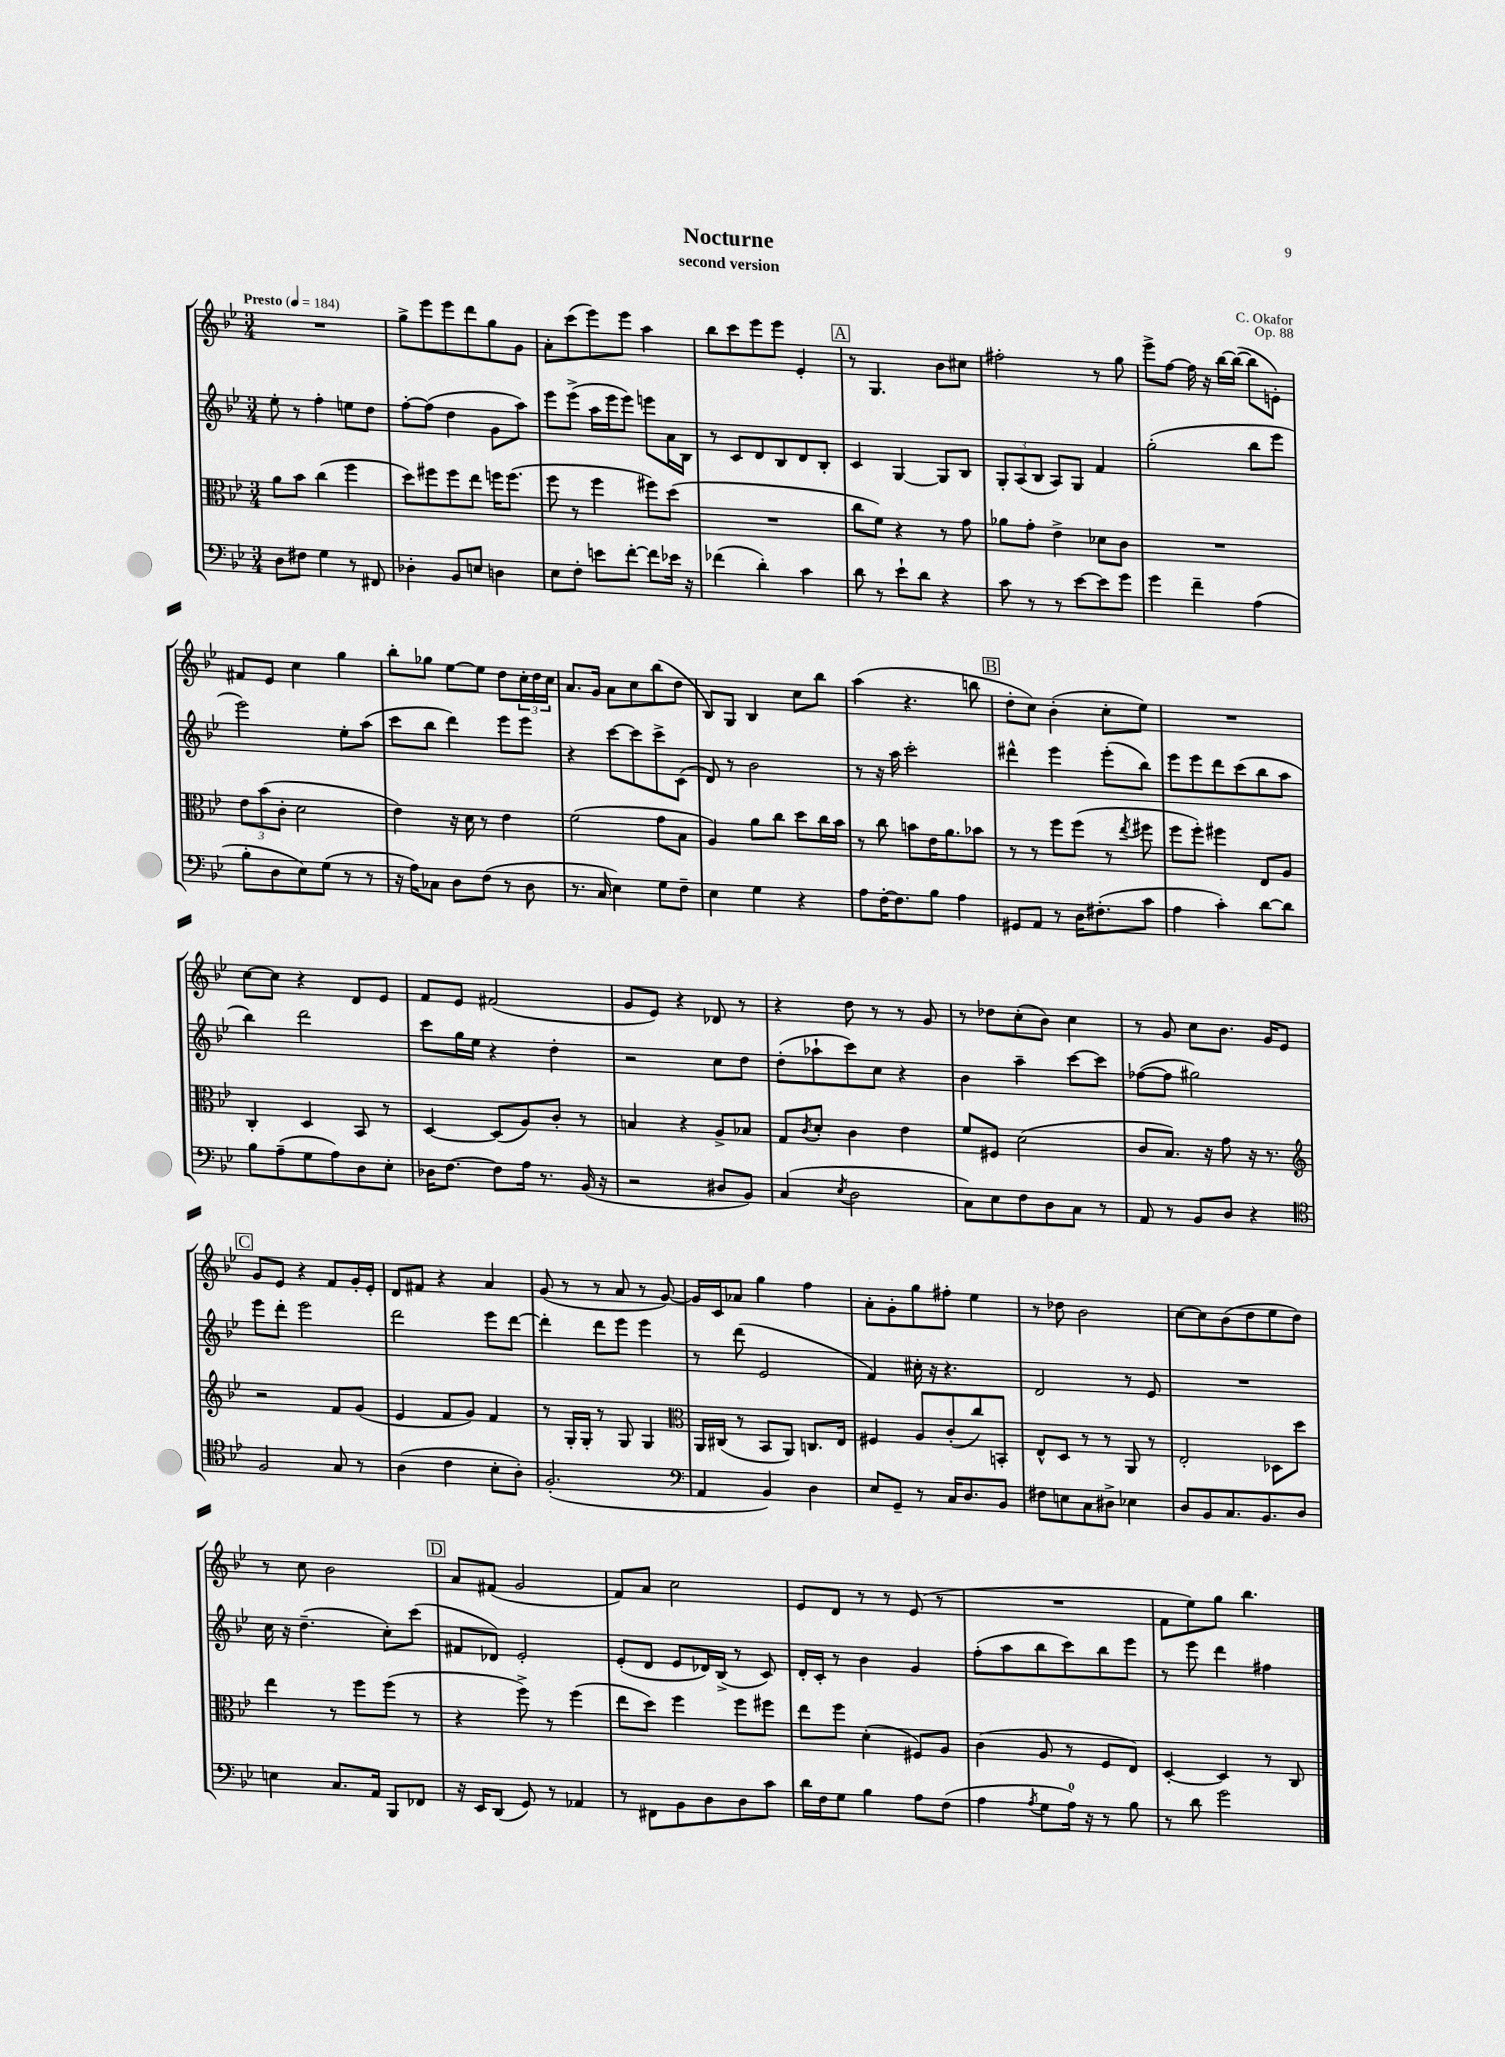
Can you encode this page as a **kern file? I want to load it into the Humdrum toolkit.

**kern	**kern	**kern	**kern
*staff4	*staff3	*staff2	*staff1
*clefF4	*clefC3	*clefG2	*clefG2
*k[b-e-]	*k[b-e-]	*k[b-e-]	*k[b-e-]
*M3/4	*M3/4	*M3/4	*M3/4
*MM184	*MM184	*MM184	*MM184
8D	8a	8ee-'	2.r
8F#	8b-	8r	.
4G	(4cc	4ff'	.
8r	4ff	8ee	.
8FF#	.	8dd	.
=	=	=	=
4D-'	8dd)	[8ff'	8gg^
.	8ff#	(8ff]	8eee-
8BB-	8ff#	4dd	8eee-
8E	8ee-	.	8ddd
4D	16ff	8g	8gg
.	(8.ff	.	.
.	.	8aa)	8g
=	=	=	=
8E-	8ff	8eee-	8a'
8F'	8r	(8eee-^	(8ccc
8e	4ff	16aa	8eee-)
.	.	16eee-	.
[8f'	.	8eee-)	8eee-
8f]	8ff#)	8eee	4aa
16e-	(8dd	16a	.
16r	.	16B-	.
=	=	=	=
(4f-	2.r	8r	8bb-
.	.	8c	8ccc
4d')	.	8d	8eee-
.	.	8B-	8eee-
4c	.	8d	4e-'
.	.	8B-'	.
=	=	=	=
8d	8cc	4c	8r
8r	8f)	.	4.G
8e-`	4r	[4G	.
8d	.	.	.
4r	8r	8G]	8b-
.	8g	8B-	8cc#
=	=	=	=
8c	8a-	12G'	2ff#'
.	.	(12A	.
8r	8g'	.	.
.	.	12B-	.
8r	4e-^	8A)	.
[8e-	.	8G	.
8e-]	8d-	4f	8r
8g	8c	.	8gg
=	=	=	=
4g	2.r	(2gg'	8eee-^
.	.	.	[8ff
4f~	.	.	16ff]
.	.	.	16r
.	.	.	[16bb-
.	.	.	(16bb-_
(4A	.	8bb-	8bb-]
.	.	8eee-	8e')
=	=	=	=
8B-'	12e-	2eee-)	8f#
.	(12b-	.	.
8D	.	.	8e-
.	12c'	.	.
8E-)	2d	.	4cc
(8G	.	.	.
8r	.	8ee-'	4gg
8r	.	(8aa	.
=	=	=	=
16r	4e-)	8ccc	8bb-'
16A)	.	.	.
8C-	.	8bb-	8gg-
8D	16r	4ddd)	[8ee-
.	16d	.	.
(8F	8r	.	8ee-]
8r	4e-	8eee-	8dd
8D	.	8eee-	24cc'
.	.	.	24dd
.	.	.	24cc
=	=	=	=
8.r	(2f	4r	8.a
16C	.	.	16g
4E-)	.	[8ccc	8a
.	.	8ccc]	8cc
8G	8g	8ccc^	(8bb-
8F~	8B-	(8c	8dd
=	=	=	=
4E-	4A)	8d)	8B-)
.	.	8r	8G
4G	8a	2b-	4B-
.	8cc	.	.
4r	8dd	.	8cc
.	16cc	.	8bb-
.	16b-	.	.
=	=	=	=
8A	8r	8r	(4aa
[16F'	8cc	16r	.
8.F]	.	16aa	.
.	8b	2ccc'	4.r
8B-	16e-	.	.
.	8.a	.	.
4A	.	.	.
.	8b-	.	8bb
=	=	=	=
8GG#	8r	4ddd#^^	8dd'
8AA	8r	.	8cc)
8r	8ff	4eee-	(4b-'
16D	(8ff	.	.
(8.F#'	.	.	.
.	8r	(8eee-'	8cc'
.	8qee-	.	.
8c	8ff#	8bb-)	8ee-)
=	=	=	=
4A	8ff	8eee-	2.r
.	8ff')	8eee-	.
4c')	4ff#	8ddd	.
.	.	(8ccc	.
[8d	8E-	8bb-	.
8d]	8A	8aa	.
=	=	=	=
8B-	4C'	4bb-)	[8cc
(8A~	.	.	8cc]
8G	4D	2ddd	4r
8A)	.	.	.
8D	8BB-	.	8d
8E-'	8r	.	8e-
=	=	=	=
16D-	[4D	8ccc	8f
[8.F	.	.	.
.	.	16gg	8e-
.	.	16ee-	.
8F]	(8D]	4r	(2f#
16A	8A)	.	.
8.r	.	.	.
.	8c'	4dd'	.
(16BB-	8r	.	.
16r	.	.	.
=	=	=	=
2r	4B	2r	8g
.	.	.	8e-)
.	4r	.	4r
8D#	8A^	8cc	8d-
8BB-)	8B-	8dd	8r
=	=	=	=
(4C	8G	(8dd'	4r
.	8qc	.	.
.	8d'	8aa-`	.
8qE-	.	.	.
2D	4c	8ccc)	8dd
.	.	8cc	8r
.	4e-	4r	8r
.	.	.	8g
=	=	=	=
8C)	8f	4b-	8r
8E-	8F#	.	8dd-
8F	(2d	4aa~	(8cc'
8D	.	.	8b-)
8C	.	[8ccc	4cc
8r	.	8ccc]	.
=	=	=	=
8AA	8c	([8ff-	8r
8r	8.B-)	8ff-]	8g
8BB-	.	2gg#)	8cc
.	16r	.	.
8D	8g	.	8.b-
4r	16r	.	.
.	8.r	.	16g
.	.	.	8e-
=	=	=	=
*clefC4	*clefG2	*	*
2F	2r	8eee-	8g
.	.	8ddd'	8e-
.	.	2eee-	4r
8G	8f	.	8f
8r	(8g	.	16g'
.	.	.	16e-'
=	=	=	=
(4A	4e-	2ddd	8d
.	.	.	8f#
4c	8f	.	4r
.	8g)	.	.
8B-'	4f	8eee-	4a
8A')	.	[8ddd	.
=	=	=	=
(2.F'	8r	4ddd']	(8g
.	16G'	.	8r
.	16G'	.	.
.	8r	8ddd	8r
.	8G	8eee-	8a
.	4G	4eee-	8r
.	.	.	[8g)
=	=	=	=
*clefF4	*clefC3	*	*
4AA	16AA	8r	16g]
.	(16C#	.	16c
.	8r	(8ddd	8a-
4BB-)	8BB-	2e-	4gg
.	8AA)	.	.
4D	8.C	.	4ff
.	16E-	.	.
=	=	=	=
8E-	4F#	4f)	8a'
8GG~	.	.	8g'
8r	8A	16cc#'	8gg
.	.	16r	.
16C	(8c'	4.r	8ff#'
8.D	.	.	.
.	8cc)	.	4ee-
8BB-	8BB'	.	.
=	=	=	=
8F#	8E-^^	2d	8r
8E	8D	.	8dd-
8C	8r	.	2b-
8D#^	8r	.	.
4E-	8AA	8r	.
.	8r	8e-	.
=	=	=	=
8D	2E-'	2.r	[8cc
8BB-	.	.	8cc]
8.C	.	.	(8b-
.	.	.	8dd
8.BB-	.	.	.
.	8D-	.	8ee-
8D	8dd	.	8dd)
=	=	=	=
4E	4ee-	16cc	8r
.	.	16r	.
.	.	(4.dd~	8cc
8.C	8r	.	2b-
.	8ff	.	.
16AA	.	.	.
8BBB-	(8ff	8cc')	.
8FF-	8r	(8ccc	.
=	=	=	=
16r	4r	8f#	8a
16EE-	.	.	.
(8DD	.	8d-)	(8f#
8GG)	8ff^)	2e-'	2g
8r	8r	.	.
4AA-	(4ff	.	.
=	=	=	=
8r	8ee-	(8e-'	8f)
8FF#	8dd)	8d	8a
8BB-	4ff	8e-	2cc
8D	.	16d-)	.
.	.	(16B-^	.
8D	8ff	8r	.
8c	8ff#	8c)	.
=	=	=	=
16d	8ee-	16d'	8e-
16F	.	16c'	.
8G	8ff	8r	8d
4B-	(4d'	4b-	8r
.	.	.	8r
8A	8F#)	4g	(8e-
(8F	8A	.	8r
=	=	=	=
4A	(4c	(8ff'	2.r
.	.	8aa	.
8qA	.	.	.
8G	8A	8bb-	.
16A)	8r	8ccc)	.
16r	.	.	.
8r	8F	8bb-	.
8B-	8E-)	8eee-	.
=	=	=	=
8r	[4D'	8r	8f
8d	.	8eee-	8ee-)
2g	4D]	4ddd	8gg
.	.	.	4.bb-
.	8r	4ff#	.
.	8C	.	.
==	==	==	==
*-	*-	*-	*-
